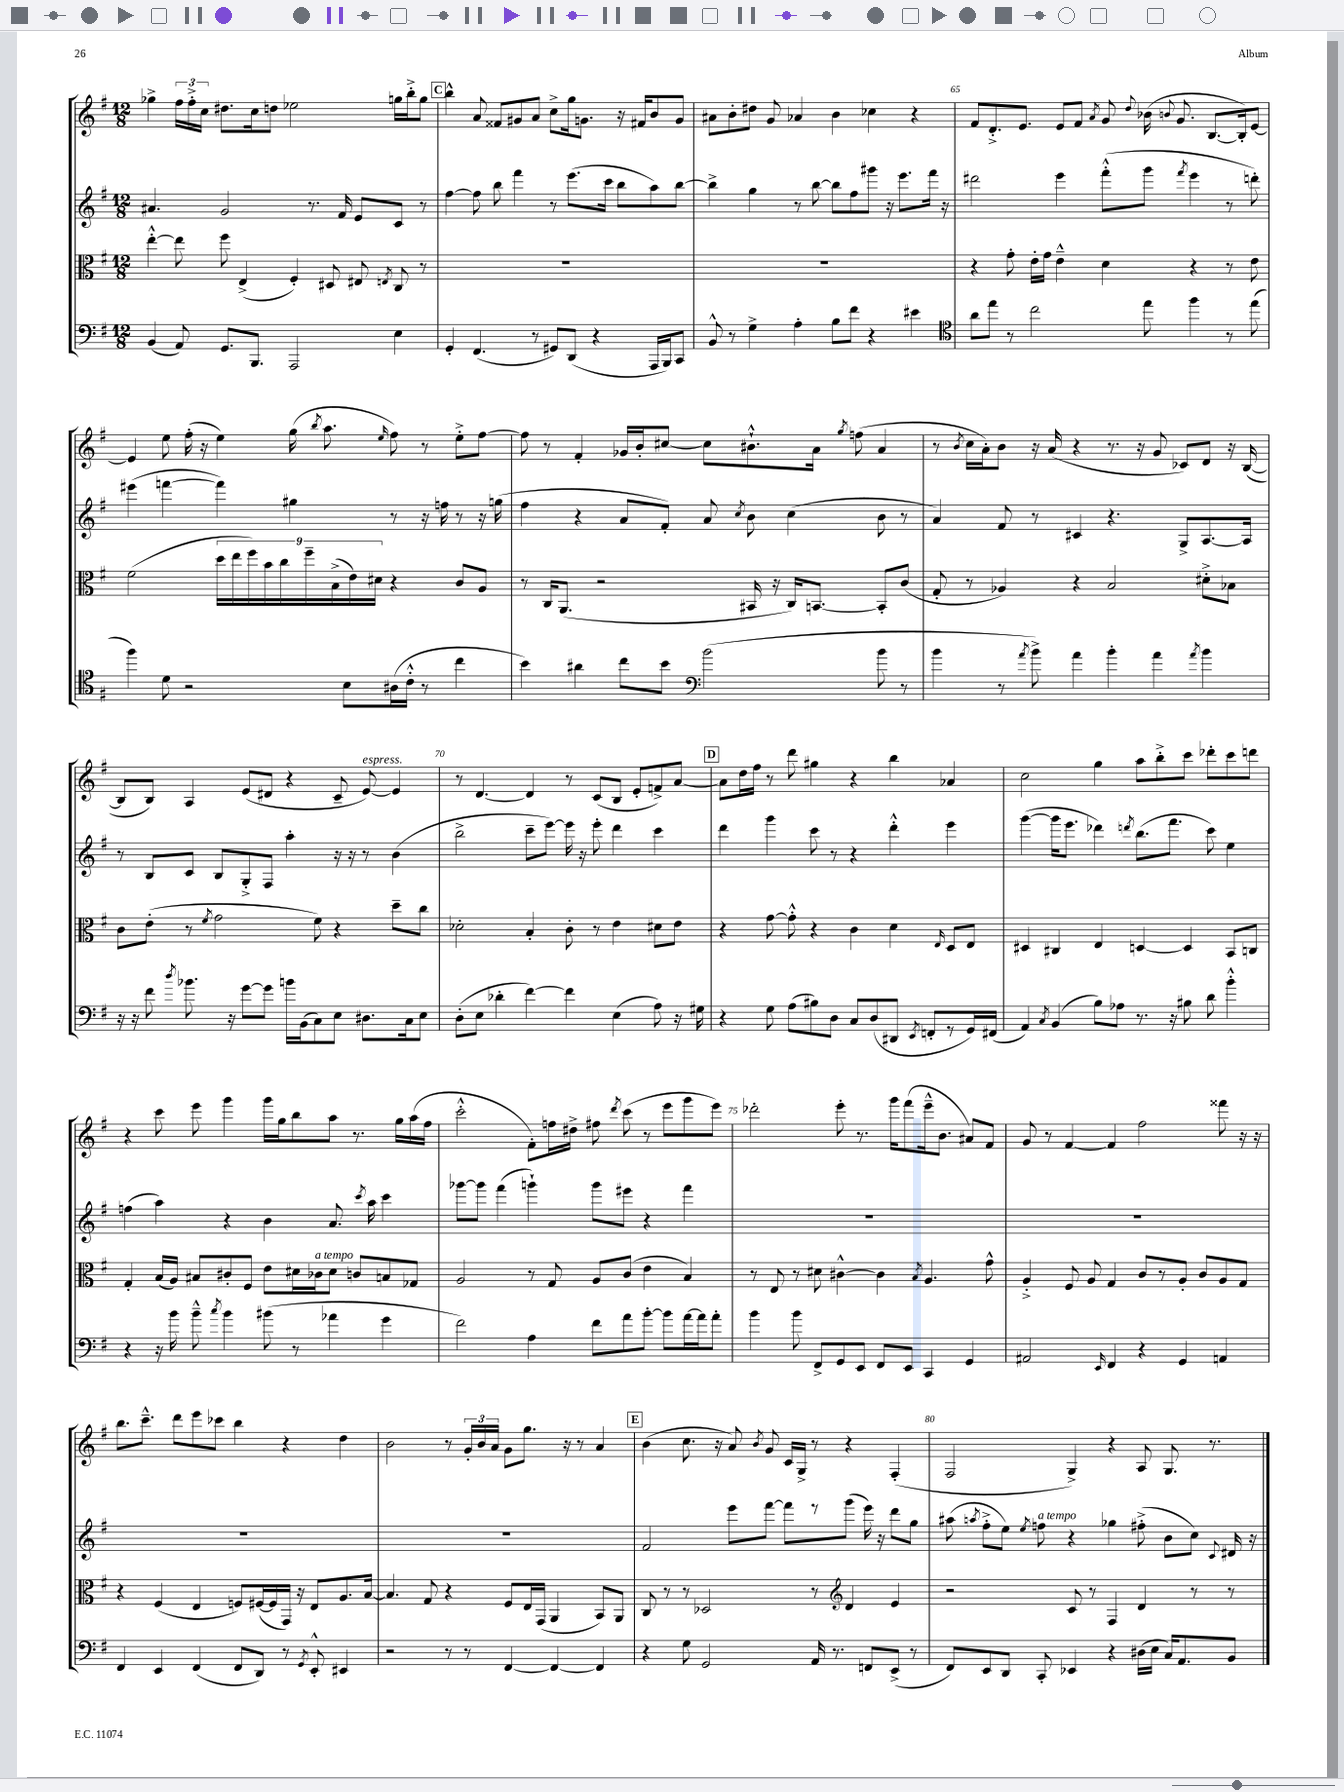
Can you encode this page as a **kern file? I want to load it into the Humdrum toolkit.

**kern	**kern	**kern	**kern
*staff4	*staff3	*staff2	*staff1
*clefF4	*clefC3	*clefG2	*clefG2
*k[f#]	*k[f#]	*k[f#]	*k[f#]
*M12/8	*M12/8	*M12/8	*M12/8
(4BB	[4ee'^^	4.a#	4gg-^
8AA)	8ee]	.	24ff#
.	.	.	24ff#'^
.	.	.	24cc
8.GG	8ff#	2g	8.dd#
.	(4E^	.	.
8.BBB	.	.	16cc
.	.	.	8dd
2AAA	4F#')	.	2ee-
.	.	8.r	.
.	8D#	.	.
.	.	16f#	.
.	8E#	8e	.
.	8qE	.	.
4E	8C	8c	16gg
.	.	.	16bb'^
.	8r	8r	8gg
=	=	=	=
4GG'	1.r	[4ff#	4bb^^
(4.FF#	.	8ff#]	8a
.	.	8bb	8f##
.	.	4fff#	8g#
8r	.	.	8a
8GG#)	.	8r	8cc^
(8DD	.	(8.eee	16gg
.	.	.	8.g
4r	.	.	.
.	.	16ccc	.
.	.	8bb	16r
.	.	.	16f#
16AAA	.	8aa)	8b
16BBB)	.	.	.
8CC	.	[8bb	8g
=	=	=	=
8BB^^	1.r	4bb^]	8a#
8r	.	.	8b'
4G^	.	4gg	8dd#
.	.	.	8g
4A'	.	8r	4a-
.	.	[8bb	.
8B	.	8bb]	4b
8f#	.	8ff#	.
4r	.	8ggg#	4cc-
.	.	16r	.
.	.	8.eee	.
4e#	.	.	4r
.	.	16fff#	.
.	.	16r	.
=	=	=	=
*clefC4	*	*	*
8a	4r	2ddd#	8f#
8ee	.	.	8.d'^
8r	8g'	.	.
.	.	.	8.e
2cc	16e'	.	.
.	16g	.	.
.	4e~^^	4eee	8e
.	.	.	8f#
.	.	.	8qa
.	4d	(8fff#'^^	8g
.	.	.	8qqdd
8ee	.	8ggg	(16b-
.	.	.	8qqb
.	.	.	8.g
.	.	8qfff#	.
4ff#	4r	4eee	.
.	.	.	[8.B
8r	8r	8r	.
.	.	.	16B'])
(8ee	8e	8ddd')	[8e
=	=	=	=
4ff#)	(2f#	(4eee#	4e]
8d	.	[4fff	8ee
2r	.	.	(16ff#'
.	.	.	16r
.	18dd	4fff])	4ee)
.	18ee	.	.
.	18ff#)	.	.
.	18b	.	.
.	18cc	.	.
.	.	4gg#	(16gg
.	18ff#~	.	.
.	.	.	8qbb
.	.	.	8.aa
.	(18B^	.	.
8B	.	.	.
.	18e)	.	.
.	18d#	.	.
.	.	.	16qqee
(16A#	4r	8r	8ff#)
16c'^^	.	.	.
8r	.	16r	8r
.	.	16ff	.
4cc	8c	8r	8ee'^
.	8A	16r	[8ff#
.	.	(16gg	.
=	=	=	=
4b)	8r	4ff#	8ff#]
.	16C	.	8r
.	(8.AA	.	.
4a#	.	4r	4f#'
.	2r	.	.
8cc	.	8a	16g-
.	.	.	16b'
8b	.	8f#')	[8cc#
*clefF4	*	*	*
(2b	.	8a	8cc#]
.	.	8qcc	.
.	16BB#	8b	8.b#`^^
.	16r	.	.
.	16C)	(4cc	.
.	[8.BB	.	16a
.	.	.	8qgg
.	.	.	(8ff
8b	8BB']	8b	4a
8r	(8c	8r	.
=	=	=	=
4b	8G'	4a)	8r
.	.	.	8qb
.	8r	.	16cc
.	.	.	16a')
8r	4A-)	8f#	8b
8qa	.	.	.
8b^)	.	8r	16r
.	.	.	(16a
4a	4r	4c#	4r
4b'	2B	4.r	8.r
.	.	.	16r
4a	.	.	8g
.	.	8G^	8c-)
8qa	.	.	.
4b	8d#'^	[8.A	8d
.	8B-	.	16r
.	.	16A]	([16B
=	=	=	=
16r	8c	8r	8B]
16r	.	.	.
8f#	(8e'	8B	8B)
8qdd	.	.	.
8.b-	8r	8c	4A
.	8qf#	.	.
.	2g	8B	.
16r	.	.	.
[8g	.	8G'^	(8e
8g]	.	8F#	8d#
16b	.	4aa'	4r
(16BB	.	.	.
8C)	8f#)	.	.
8E	4r	16r	8c~
.	.	16r	.
8.D#	.	8r	[8e)
.	8dd~	(4b	4e]
16C	.	.	.
8E	8cc	.	.
=	=	=	=
(8D'	2d-'	2bb^	8r
8E	.	.	[4.d
4d-'	.	.	.
[4f#)	4B'	8ccc~	4d]
.	.	[8eee)	.
4f#]	8c'	16eee]	8r
.	.	16r	.
.	8r	8eee'	(8c
(4E	4e	4ddd	8B
.	.	.	8e'
8A)	8d#	4ccc	8f^)
16r	8e	.	[8a
16G#	.	.	.
=	=	=	=
4r	4r	4ddd	8a]
.	.	.	16dd
.	.	.	16ff#
8G	[8g	4ggg	8r
(8A	8g'^^]	.	8ddd
8B#)	4r	8ccc	4gg#
8D	.	8r	.
8C	4c	4r	4r
(8D	.	.	.
8DD#	4d	4ddd'^^	4bb
8qEE	.	.	.
8FF'	.	.	.
.	16qqE	.	.
8r	8D	4eee	4a-
16GG)	8E	.	.
(16FF#	.	.	.
=	=	=	=
4AA)	4D#	([4ggg	2cc
8qC	.	.	.
(4BB	4C#	16ggg]	.
.	.	8.eee	.
8B)	4E	4ddd-)	4gg
8A-	.	.	.
.	.	8qddd	.
8.r	[4D	(8.bb	8aa
.	.	.	8bb'^
16r	.	8.fff#	.
8B#	4D]	.	8ccc
8d	.	8ccc)	8ddd-'
4b'^^	8BB	4ee	8ccc
.	8C	.	8ddd
=	=	=	=
4r	4G'	(4ff	4r
16r	(16B	4aa)	8ccc
16b	16A)	.	.
8b~^^	8B#	.	8eee
8qcc	.	.	.
4b	8c#'	4r	4ggg
.	8F#	.	.
(8b#	8e	4b	16ggg
.	.	.	16gg
8r	16d#	.	8bb
.	16c-	.	.
4a-	8d#	8.a	8aa
.	8c	.	8.r
.	.	8qccc	.
.	.	16aa	.
4g	8B	4ccc	.
.	.	.	16gg
.	8G-	.	(16aa
.	.	.	16ff#
=	=	=	=
2f#)	2A	[8ggg-	2ccc'^^
.	.	8ggg-]	.
.	.	(4fff#	.
4A	8r	4ggg`)	8f#')
.	8G	.	16ff
.	.	.	16dd#^
8f#	8A	8ggg	8ff#
.	.	.	8qddd
8a	(8c	8eee#	(8ccc
[8b'	4e	4r	8r
8b]	.	.	8eee
[16a	4B)	4fff#	8ggg
16a]	.	.	.
8a'	.	.	8eee)
=	=	=	=
4b	8r	1.r	2ddd-'
.	8E	.	.
8b	8r	.	.
8FF#^	8d#	.	.
8GG	[4c#^^	.	8eee'
8EE	.	.	8.r
8FF#	4c#]	.	.
.	.	.	16ggg
8EE	.	.	(8fff#
.	8qB	.	.
4CC	4.A	.	16eee~^^
.	.	.	8.b
4GG	.	.	8a#)
.	8g^^	.	8f#
=	=	=	=
2AA#	4A'^	1.r	8g
.	.	.	8r
.	8F#	.	[4f#
.	8A	.	.
16qqEE	.	.	.
4FF#	4G	.	4f#]
4r	8c	.	2ff#
.	8r	.	.
4GG	8A'	.	.
.	8c	.	.
4AA	8A	.	8fff##
.	8G	.	16r
.	.	.	16r
=	=	=	=
4FF#	4r	1.r	8.bb
.	.	.	8.ccc~^^
4EE	(4F#	.	.
.	.	.	8ddd
(4FF#	4E	.	8eee
.	.	.	8ccc-
8FF#	8F)	.	4bb
8DD)	([16F#	.	.
.	16F#]	.	.
8r	16GG)	.	4r
.	16r	.	.
8qGG	.	.	.
8EE'^^	8E	.	.
4EE#	8.A	.	4dd
.	[16B	.	.
=	=	=	=
2r	4.B]	1.r	2b
.	8G	.	.
8r	4r	.	8r
8r	.	.	24g'
.	.	.	24b
.	.	.	24a
[4FF#	8F#	.	8g
.	16E	.	8.gg
.	(16GG	.	.
4FF#_	4AA	.	.
.	.	.	16r
.	.	.	8r
4FF#]	8BB)	.	4a
.	8AA	.	.
=	=	=	=
4r	8C	2f#	(4b
.	8r	.	.
8G	8r	.	8.cc
2GG	2D-	.	.
.	.	.	16r
.	.	8eee	8a)
.	.	.	8qb
.	.	[8fff#	8g
.	.	8fff#]	16c
.	.	.	16G^
16AA	8r	8r	8r
8.r	.	.	.
*	*clefG2	*	*
.	4d	(8ggg	4r
8FF	.	16eee)	.
.	.	16r	.
(8EE^	4e	8ddd	(4F#'
8r	.	8gg	.
=	=	=	=
8FF#)	2r	(8aa#	2F#
.	.	8qaa	.
8EE	.	8ff#'^	.
8DD	.	8ee)	.
.	.	8qee	.
8CC'	.	8ff	.
4EE-	8c	4r	4G^)
.	8r	.	.
4r	4F#	4gg-	4r
(16D#	4d	(8ff#'^	8A
16E	.	.	.
16C)	.	8b	8.G
8.AA	.	.	.
.	8r	8cc)	.
.	.	.	8.r
.	.	8qqc	.
8BB	8r	16d#	.
.	.	16r	.
==	==	==	==
*-	*-	*-	*-
